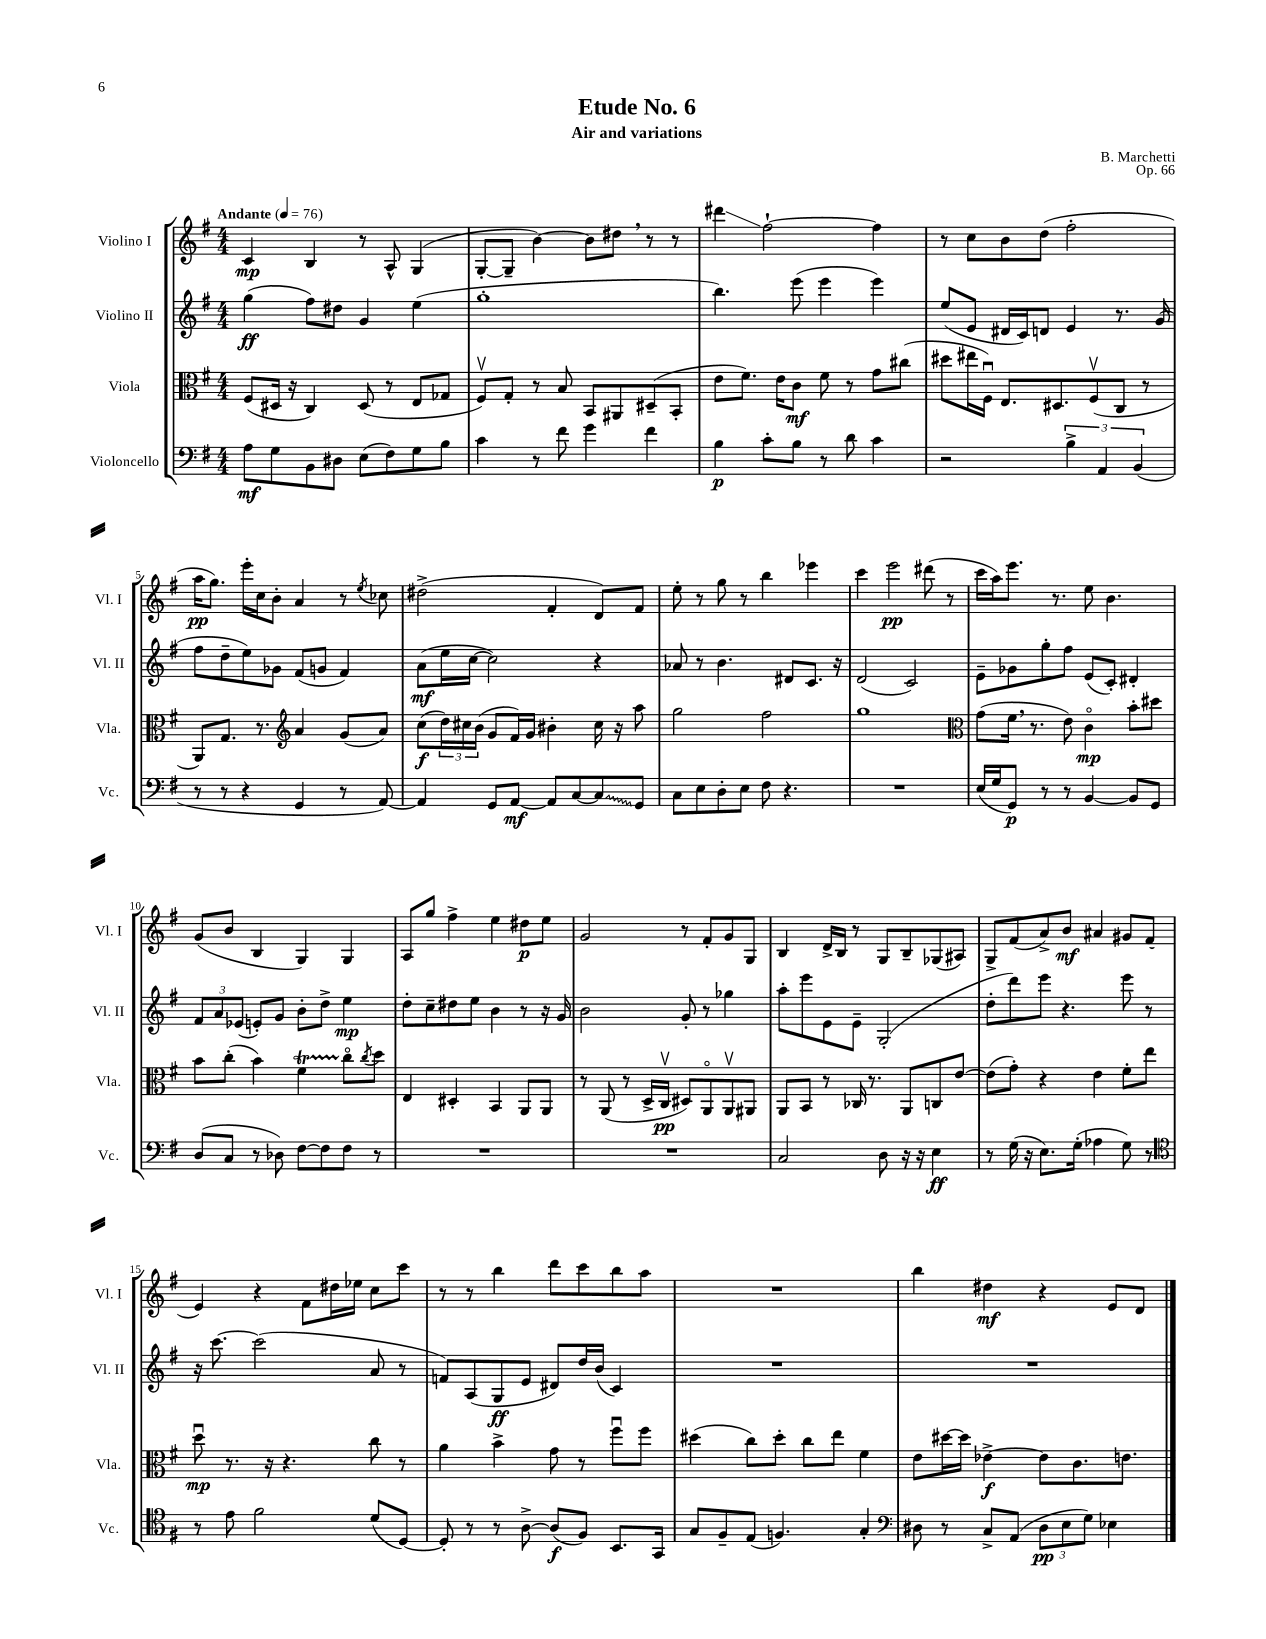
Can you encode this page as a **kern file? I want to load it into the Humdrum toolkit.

**kern	**kern	**kern	**kern
*staff4	*staff3	*staff2	*staff1
*clefF4	*clefC3	*clefG2	*clefG2
*k[f#]	*k[f#]	*k[f#]	*k[f#]
*M4/4	*M4/4	*M4/4	*M4/4
*MM76	*MM76	*MM76	*MM76
8A	(8F#	(4gg	4c
8G	16D#	.	.
.	16r	.	.
8BB	4C)	8ff#)	4B
8D#	.	8dd#	.
(8E	(8D#	4g	8r
8F#)	8r	.	8A^^
8G	8E	(4ee	(4G
8B	8G-	.	.
=	=	=	=
4c	8F#v)	1gg'	[8G'
.	8G'	.	8G~]
8r	8r	.	[4b)
8f#	8B	.	.
4g	8BB	.	8b]
.	8AA#	.	8dd#
4f#	(8D#~	.	8r
.	8BB'	.	8r
=	=	=	=
4B	8e	4.bb)	4ddd#
.	8.f#)	.	.
8c'	.	.	[2ff#`
.	16e	.	.
8B	8c	(8eee	.
8r	8f#	4eee	.
8d	8r	.	.
4c	8g	4eee)	4ff#]
.	(8cc#	.	.
=	=	=	=
2r	8dd#	(8ee	8r
.	16ee#	8e	8cc
.	16F#u)	.	.
.	8.E	16d#	8b
.	.	16c)	.
.	.	8d	(8dd
.	8.D#	.	.
6B^	.	4e	2ff#'
.	(8F#v	.	.
6AA	.	.	.
.	8C	8.r	.
(6BB	.	.	.
.	8r	.	.
.	.	(16g	.
=	=	=	=
8r	8AA)	8ff#	16aa
.	.	.	8.gg)
8r	8.G	8dd~	.
4r	.	8ee)	16eee'
.	8.r	.	16cc
.	.	8g-	8b'
*	*clefG2	*	*
4GG	4a	(8f#	4a
.	.	8g	.
8r	(8g	4f#)	8r
.	.	.	8qee
[8AA)	8a)	.	8cc-
=	=	=	=
4AA]	(8cc	(8a	(2dd#^
.	24dd)	16ee	.
.	24cc#	.	.
.	.	[16cc	.
.	(24b	.	.
8GG	8g	2cc])	.
[8AA	16f#)	.	.
.	16g	.	.
8AA]	4b#'	.	4f#'
[8C	.	.	.
8C]	16cc#	4r	8d)
.	16r	.	.
8GG	8aa	.	8f#
=	=	=	=
8C	2gg	8a-	8ee'
8E	.	8r	8r
8D'	.	4.b	8gg
8E	.	.	8r
8F#	2ff#	.	4bb
4.r	.	8d#	.
.	.	8.c	4eee-
.	.	16r	.
=	=	=	=
1r	1gg	(2d	4ccc
.	.	.	2eee
.	.	2c)	.
.	.	.	(8ddd#
.	.	.	8r
=	=	=	=
*	*clefC3	*	*
(16E	(8g	8e~	16ccc
16G	.	.	16aa)
8GG)	16f#	8g-	8.eee
.	8.r	.	.
8r	.	8gg'	.
.	.	.	8.r
8r	8e)	8ff#	.
[4BB	4co	(8e	8ee
.	.	8c')	4.b
8BB]	8b'	4d#'	.
8GG	8dd#	.	.
=	=	=	=
(8D	8b	12f#	(8g
.	.	12a	.
8C	(8cc'	.	8b
.	.	(12e-	.
8r	4b)	8e')	4B
8D-)	.	8g	.
[8F#	4f#	8b'	4G)
8F#]	.	8dd^	.
8F#	8cco	4ee	4G
.	8qcc	.	.
8r	8dd	.	.
=	=	=	=
1r	4E	8dd'	8A
.	.	8cc~	8gg
.	4D#'	8dd#	4ff#^
.	.	8ee	.
.	4BB	4b	4ee
.	8AA	8r	8dd#
.	8AA	16r	8ee
.	.	16g	.
=	=	=	=
1r	8r	2b	2g
.	(8AA	.	.
.	8r	.	.
.	16D^	.	.
.	16Cv	.	.
.	8D#)	8g'	8r
.	8AAo	8r	8f#'
.	8AAv	4gg-	8g
.	8AA#	.	8G
=	=	=	=
2C	8AA	8aa'	4B
.	8BB	8eee	.
.	8r	8e	16d^
.	.	.	16B
.	16C-	8e~	8r
.	8.r	.	.
8D	.	(2G'	8G
16r	8AA	.	8B~
16r	.	.	.
4E	8C	.	(8G-
.	[8e	.	8A#)
=	=	=	=
8r	(8e]	8dd'	8G^
(16G	8g')	8ddd)	(8f#
16r	.	.	.
8.E)	4r	8eee	8a^)
.	.	4.r	8b
(16G'	.	.	.
4A-	4e	.	4a#
8G)	8f#'	8eee	8g#
8r	8ee	8r	(8f#
=	=	=	=
*clefC4	*	*	*
8r	8ddu	16r	4e)
.	.	[8.ccc	.
8e	8.r	.	.
2f#	.	(2ccc]	4r
.	16r	.	.
.	4.r	.	.
.	.	.	8f#
.	.	.	16dd#
.	.	.	16ee-
(8d	8cc	8a	8cc
[8D)	8r	8r	8ccc
=	=	=	=
8D']	4a	8f)	8r
8r	.	(8A	8r
8r	4b^	8G	4bb
[8A^	.	8e	.
(8A]	8g	8d#)	8ddd
8F#)	8r	16dd	8ccc
.	.	(16b	.
8.BB	8ff#u	4c)	8bb
.	8ff#	.	8aa
16GG	.	.	.
=	=	=	=
8G	(4dd#	1r	1r
8F#~	.	.	.
(8E	8cc)	.	.
4.F)	8dd#'	.	.
.	8cc	.	.
.	8ee	.	.
4G'	4f#	.	.
=	=	=	=
*clefF4	*	*	*
8D#	8e	1r	4bb
8r	[16dd#	.	.
.	16dd#]	.	.
8C^	[4e-^	.	4dd#
(8AA	.	.	.
12D#	8e-]	.	4r
12E	.	.	.
.	8.c	.	.
12G)	.	.	.
4E-	.	.	8e
.	8.e	.	.
.	.	.	8d
==	==	==	==
*-	*-	*-	*-
